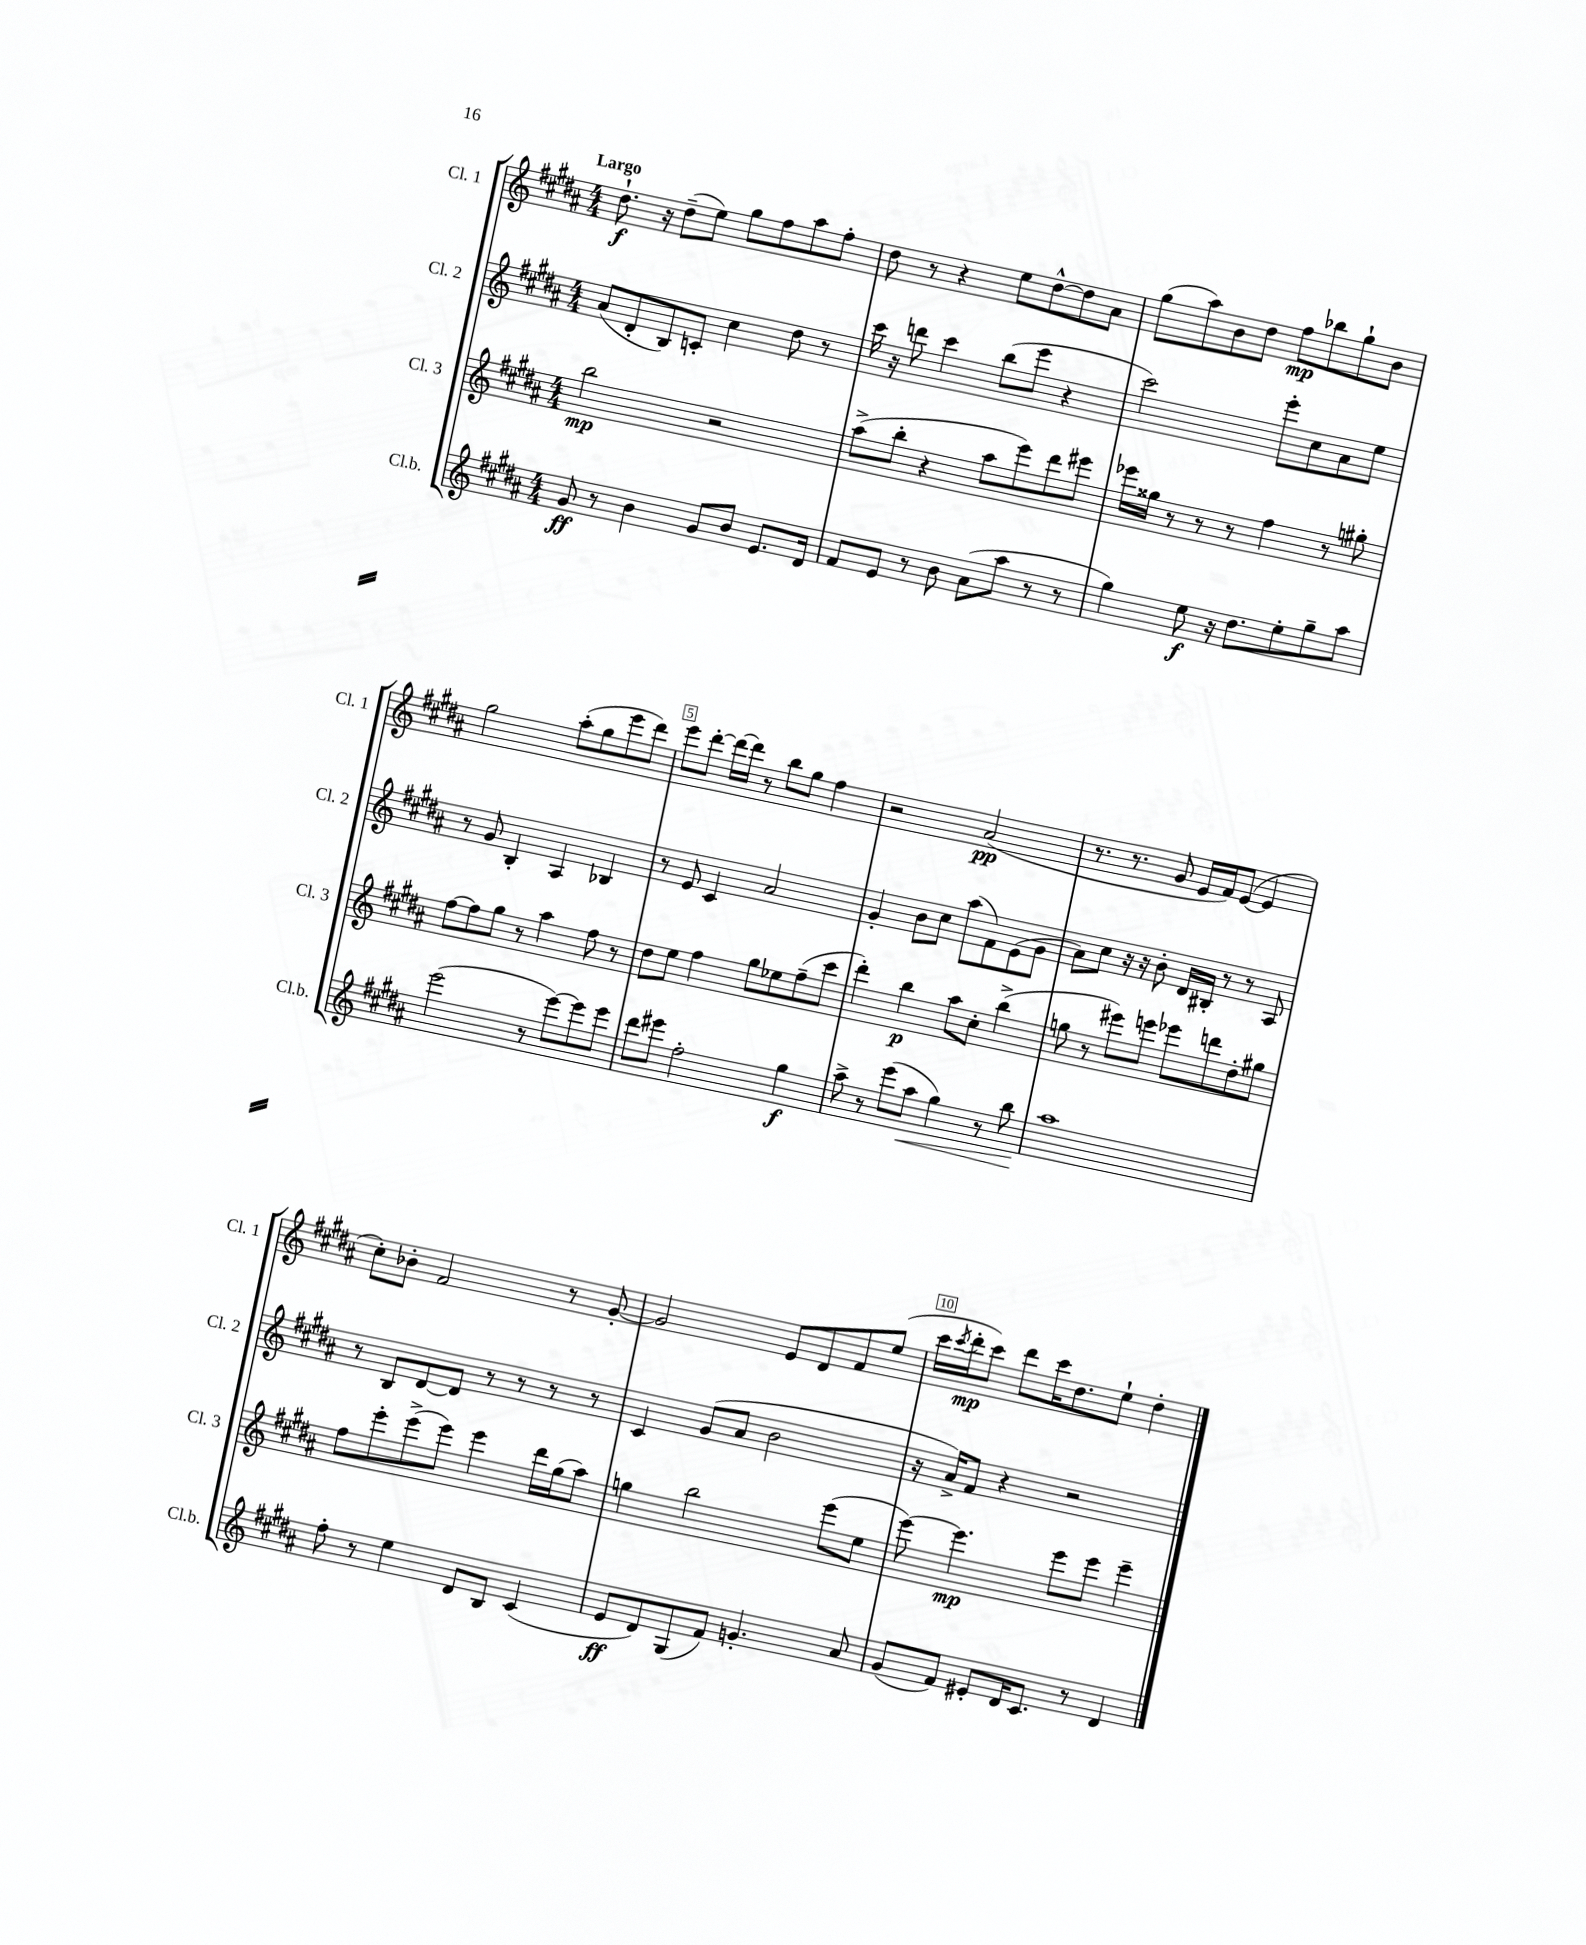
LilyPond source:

<<
\new StaffGroup <<
\new Staff = "s0" \with { instrumentName = "Cl. 1" shortInstrumentName = "Cl. 1" } {
    \clef treble \key b \major \numericTimeSignature \time 4/4 \tempo "Largo"
    dis''8.-!\f r16 dis''8--( e''8) gis''8 fis''8 ais''8 fis''8-. |
    dis''8 r8 r4 e''8 dis''8~-^ dis''8 ais'8 |
    gis''8( ais''8) b'8 dis''8 fis''8\mp bes''8 gis''8-! b'8 |
    gis''2 ais''8-.( gis''8 e'''8 dis'''8) |
    e'''8 dis'''8~-. dis'''16~ dis'''16 r8 b''8 gis''8 fis''4 |
    r2 ais'2\pp( |
    r8. r8. gis'8 e'16 fis'16) e'8~( e'4 |
    cis''8-.) bes'8-. fis'2 r8 gis'8~-. |
    gis'2 e'8 dis'8 fis'8 e''8( |
    cis'''16 \acciaccatura { cis'''8 } dis'''16-.\mp cis'''8) dis'''8 cis'''16 dis''8. e''8-! dis''4-. \bar "|." |
}
\new Staff = "s1" \with { instrumentName = "Cl. 2" shortInstrumentName = "Cl. 2" } {
    \clef treble \key b \major \numericTimeSignature \time 4/4
    ais'8( dis'8-. b8) c'8-. cis''4 dis''8 r8 |
    cis'''16 r16 d'''8 cis'''4 b''8( e'''8 r4 |
    cis'''2) e'''8-. cis''8 ais'8 e''8 |
    r8 gis'8 b4-. ais4 bes4 |
    r8 e'8 cis'4 ais'2 |
    gis'4-. b'8 cis''8 ais''8( fis'8) e'8( gis'8 |
    ais'8) cis''8 r16 r16 b'8-. dis'16 bis16-. r8 r8 ais8 |
    r8 b8 dis'8~ dis'8 r8 r8 r8 r8 |
    cis'4 gis'8( ais'8 b'2 |
    r16 ais'16->) fis'8 r4 r2 \bar "|." |
}
\new Staff = "s2" \with { instrumentName = "Cl. 3" shortInstrumentName = "Cl. 3" } {
    \clef treble \key b \major \numericTimeSignature \time 4/4
    b''2\mp r2 |
    ais''8->( b''8-. r4 ais''8 e'''8) dis'''8 eis'''8 |
    ees'''16 gisis''16 r8 r8 r8 fis''4 r8 gis''8-. |
    fis''8~ fis''8 gis''8 r8 ais''4 fis''8 r8 |
    dis''8 e''8 fis''4 gis''8 ees''8 fis''8--( cis'''8 |
    dis'''4-.) b''4\p ais''8 cis''8-. b''4->( |
    g''8 r8 eis'''8) e'''8 ees'''8 d'''8 dis''8-. gis''8 |
    fis''8 e'''8-. e'''8->( e'''8) e'''4 dis'''16 gis''16( ais''8) |
    g''4 b''2 e'''8( e''8 |
    e'''8~) e'''4.\mp e'''8 e'''8 e'''4-- \bar "|." |
}
\new Staff = "s3" \with { instrumentName = "Cl.b." shortInstrumentName = "Cl.b." } {
    \clef treble \key b \major \numericTimeSignature \time 4/4
    gis'8\ff r8 b'4 gis'8 b'8 e'8. dis'16 |
    fis'8 e'8 r8 b'8 ais'8( ais''8 r8 r8 |
    gis''4) e''8\f r16 dis''8. e''8-. gis''8-- ais''8 |
    e'''2( r8 e'''8~) e'''8 e'''8 |
    dis'''8 eis'''8 fis''2-. gis''4\f |
    ais''8-> r8 e'''8( ais''8\< gis''4) r8 b''8 |
    ais''1\! |
    fis''8-. r8 e''4 dis'8 b8 cis'4( |
    e'8\ff dis'8) gis8( fis'8) g'4.-. ais'8 |
    gis'8( fis'8) eis'8-. dis'16 cis'8. r8 dis'4 \bar "|." |
}
>>
>>
\layout { \context { \Score \override BarNumber.break-visibility = ##(#f #t #t) barNumberVisibility = #(every-nth-bar-number-visible 5) \override BarNumber.stencil = #(make-stencil-boxer 0.1 0.3 ly:text-interface::print) } }
